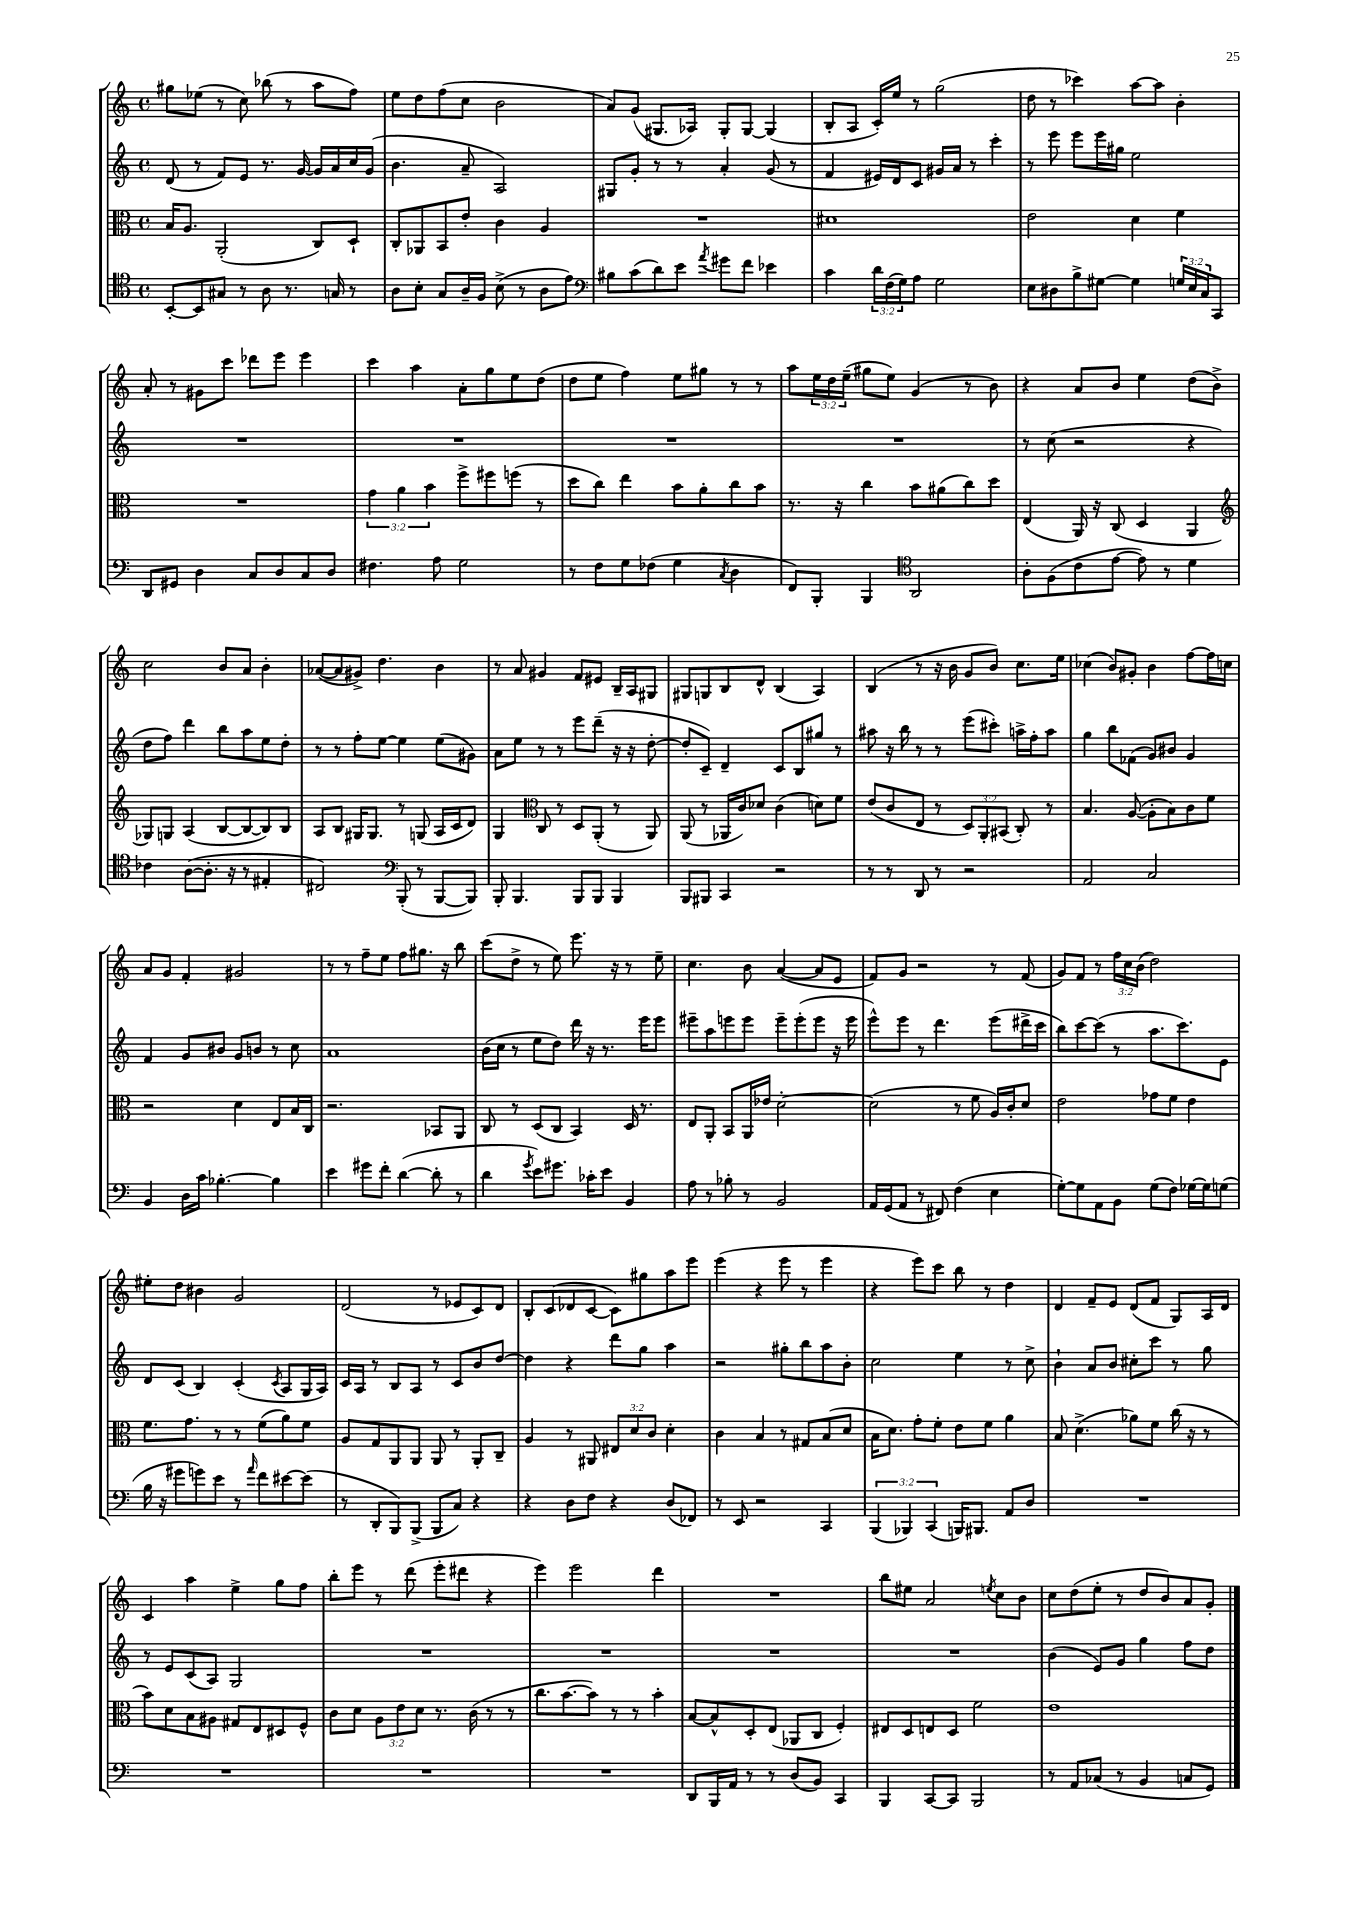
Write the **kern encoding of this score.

**kern	**kern	**kern	**kern
*staff4	*staff3	*staff2	*staff1
*clefC4	*clefC3	*clefG2	*clefG2
*k[]	*k[]	*k[]	*k[]
*M4/4	*M4/4	*M4/4	*M4/4
*met(c)	*met(c)	*met(c)	*met(c)
[8BB'/L	16B/LK	(8d/	8gg#\L
.	8.A/J	.	.
8BB/]	.	8r	(8ee-\J
8G#/J	(2AA'/	8f/L)	8r
8r	.	8e/J	8cc\)
8A\	.	8.r	(8bb-\
8.r	.	.	8r
.	.	[16g/	.
.	8C/L)	16g/]LL	8aa\L
16G/	.	16a/	.
8r	8D`/J	16cc/	8ff\J)
.	.	(16g/JJ	.
=	=	=	=
8A\L	8C'/L	4.b\	8ee\L
8B'\J	8AA-/	.	8dd\
8G/L	8BB/	.	(8ff\
16A~/L	8e'/J	8a~/	8cc\J
16F/JJ	.	.	.
(8B^\	4c\	2A/)	2b\
8r	.	.	.
8A\L	4A/	.	.
8e\J)	.	.	.
=	=	=	=
*clefF4	*	*	*
8B#\L	1r	8G#/L	8a/L)
(8c\	.	8g'/J	(8g/J
8d\)	.	8r	8.G#/L
8e\J	.	8r	.
.	.	.	16A-/Jk)
8qa/	.	.	.
8g#\L	.	4a'/	8G#'/L
8f\J	.	.	[8G#/J
4e-\	.	(8g/	(4G#/]
.	.	8r	.
=	=	=	=
4c\	1d#	4f/	8B'/L
.	.	.	8A/J
24d\LL	.	16e#/LL)	16c'/LL)
(24F\	.	.	.
.	.	16d/J	16ee/JJ
24G\J)	.	.	.
8A\J	.	8c/J	8r
2G\	.	16g#/LL	(2gg\
.	.	16a/JJ	.
.	.	8r	.
.	.	4ccc'\	.
=	=	=	=
8E\L	2e\	8r	8dd\
8D#\	.	8eee\	8r
8B^\	.	8eee\L	4ccc-\)
[8G#\J	.	16eee\L	.
.	.	16gg#\JJ	.
4G#\]	4d\	2ee\	[8aa\L
.	.	.	8aa\]J
24G/LL	4f\	.	4b'\
24E/	.	.	.
24C/J	.	.	.
8CC/J	.	.	.
=	=	=	=
8DD/L	1r	1r	8a'/
8GG#/J	.	.	8r
4D\	.	.	8g#\L
.	.	.	8ccc\J
8C/L	.	.	8ddd-\L
8D/	.	.	8eee\J
8C/	.	.	4eee\
8D/J	.	.	.
=	=	=	=
4.F#\	6g\	1r	4ccc\
.	6a\	.	.
.	.	.	4aa\
.	6b\	.	.
8A\	.	.	.
2G\	8ff^\L	.	8a'\L
.	8ff#\	.	8gg\
.	(8ff\J	.	8ee\
.	8r	.	(8dd\J
=	=	=	=
8r	8dd\L	1r	8dd\L
8F\L	8cc\J)	.	8ee\J
8G\	4ee\	.	4ff\)
(8F-\J	.	.	.
4G\	8b\L	.	8ee\L
.	8a'\	.	8gg#\J
8qC/	.	.	.
4D\	8cc\	.	8r
.	8b\J	.	8r
=	=	=	=
8FF/L)	8.r	1r	8aa\L
8BBB'/J	.	.	24ee\L
.	.	.	24dd\
.	16r	.	.
.	.	.	(24ee~\JJ
4BBB/	4cc\	.	8gg#\L
.	.	.	8ee\J)
*clefC4	*	*	*
2AA/	8b\L	.	(4g/
.	(8a#\	.	.
.	8cc\)	.	8r
.	8dd\J	.	8b\)
=	=	=	=
8A'\L	(4E/	8r	4r
(8F\	.	(8cc\	.
8c\	16AA/)	2r	8a/L
.	16r	.	.
[8e\J	(8C/	.	8b/J
8e\])	4D/	.	4ee\
8r	.	.	.
4d\	4AA/	4r	(8dd\L
.	.	.	8b^\J)
=	=	=	=
*	*clefG2	*	*
4c-\	8G-/L)	8dd\L	2cc\
.	8G/J	8ff\J)	.
([8A\L	(4A/	4ddd\	.
8.A'\]J	.	.	.
.	[8B/L	8bb\L	8b/L
16r	.	.	.
8r	8B/_	8aa\	8a/J
4E#'/	8B/])	8ee\	4b'\
.	8B/J	8dd'\J	.
=	=	=	=
2C#/)	8A/L	8r	([8a-/L
.	8B/J	8r	8a-/]
.	16G#/LK	8ff'\L	8g#^/J)
.	8.G#/J	.	.
.	.	[8ee\J	4.dd\
*clefF4	*	*	*
(8BBB'/	8r	4ee\]	.
8r	(8G/	.	.
[8BBB/L	16A/LL	(8ee\L	4b\
.	16c/J	.	.
8BBB/]J)	8d/J)	8g#\J)	.
=	=	=	=
8BBB'/	4G/	8a\L	8r
4.BBB/	.	8ee\J	8a/
*	*clefC3	*	*
.	8C/	8r	4g#/
.	8r	8r	.
8BBB/L	8D/L	8eee\L	8f/L
8BBB/J	(8AA'/J	(8ddd~\J	8e#/J
4BBB/	8r	16r	16B~/LL
.	.	16r	16A/J
.	8AA/)	[8dd'\	8G#/J
=	=	=	=
8BBB/L	(8AA/	8dd'/]L	8G#/L
8BBB#/J	8r	8c~/J)	8G/
4CC/	16AA-/LL	4d~/	8B/
.	16c/J)	.	.
.	8d-/J	.	8d^^/J
2r	(4c\	8c/L	(4B/
.	.	8B/	.
.	8d\L)	8gg#/J	4A/)
.	8f\J	8r	.
=	=	=	=
8r	(8e/L	8aa#\	(4B/
8r	8c/	16r	.
.	.	16bb\	.
8DD/	8E/J	8r	8r
8r	8r	8r	16r
.	.	.	16b\
2r	12D/L)	(8eee\L	8g/L
.	12AA'/	.	.
.	.	8ccc#'\J)	8b/J)
.	(12BB#/J	.	.
.	8C'/)	16aa^\LL	8.cc\L
.	.	16ff'\J	.
.	8r	8aa\J	.
.	.	.	16ee\Jk
=	=	=	=
2AA/	4.B/	4gg\	(4cc-\
.	.	8bb\L	8b/L)
.	([8A/	(8f-\J	8g#'/J
2C/	8A'\]L	8g/L)	4b\
.	8B\)	8b#/J	.
.	8c\	4g/	[8ff\L
.	8f\J	.	16ff\]L
.	.	.	16cc\JJ
=	=	=	=
4BB/	2r	4f/	8a/L
.	.	.	8g/J
16D\LL	.	8g/L	4f'/
16c\JJ	.	.	.
[4.B-'\	.	8b#/J	.
.	4d\	8g/L	2g#/
.	.	8b/J	.
4B-\]	8E/L	8r	.
.	16B/L	8cc\	.
.	16C/JJ	.	.
=	=	=	=
4e\	2.r	1a	8r
.	.	.	8r
8g#\L	.	.	8ff~\L
8f'\J	.	.	8ee\J
([4d\	.	.	8ff\L
.	.	.	8.gg#\J
8d'\]	8BB-/L	.	.
.	.	.	16r
8r	8AA/J	.	8bb\
=	=	=	=
4d\	8C/	(16b\LL	(8ccc\L
.	.	16cc\JJ	.
.	8r	8r	8dd^\J
8qg/	.	.	.
8e\L)	(8D/L	8ee\L	8r
8.g#\J	8C/J	8dd\J)	8ee\)
.	4BB/)	16ddd\	8.eee\
16c-'\LK	.	16r	.
8e\J	.	8.r	.
.	.	.	16r
4BB/	16D/	.	8r
.	8.r	16eee\LK	.
.	.	8eee\J	8ee~\
=	=	=	=
8A\	8E/L	8eee#~\L	4.cc\
8r	8AA'/J	8aa\	.
8B-'\	8BB/L	8eee\	.
8r	16AA/L	8eee\J	8b\
.	16e-/JJ	.	.
2BB/	[2d'\	8eee~\L	([4a/
.	.	(8eee'\	.
.	.	8eee\J	8a/]L
.	.	16r	8e/J
.	.	16eee\	.
=	=	=	=
16AA/LL	(2d\]	8eee^^\L)	8f/L)
(16GG/J	.	.	.
8AA/J	.	8eee\J	8g/J
8r	.	8r	2r
8FF#/)	.	4.ddd\	.
(4F\	8r	.	.
.	8f\	.	.
4E\	16A/LL)	(8eee\L	8r
.	16c'/J	.	.
.	8d/J	16ddd#^\L	(8f/
.	.	16ccc\JJ	.
=	=	=	=
[8G'\L)	2e\	8bb\L)	8g/L)
8G\]	.	[8ccc\	8f/J
8AA\	.	(8ccc\]J	8r
8BB\J	.	8r	24ff\LL
.	.	.	24cc\
.	.	.	(24b\JJ
(8G\L	8g-\L	8.aa\L	2dd\)
8F\J)	8f\J	.	.
.	.	8.ccc\)	.
[16G-\LL	4e\	.	.
16G-\]J	.	.	.
(8G\J	.	8e\J	.
=	=	=	=
16B\	8.f\L	8d/L	8ee#'\L
16r	.	.	.
8g#\L	.	(8c/J	8dd\J
.	8.g\J	.	.
8g\)	.	4B/)	4b#\
8e\J	8r	.	.
8r	8r	(4c'/	2g/
16qqa/	.	.	.
8f\L	(8f\L	.	.
.	.	8qc/	.
[8e#\	8a\)	8A/L	.
(8e#\]J	8f\J	16G/L	.
.	.	16A/JJ)	.
=	=	=	=
8r	8A/L	16c/LL	(2d/
.	.	16A/JJ	.
8DD'/L	8G/	8r	.
8BBB/)	8AA/	8B/L	.
(8BBB^/J	8AA/J	8A/J	.
8BBB/L	8AA/	8r	8r
8C/J)	8r	8c/L	8e-/L
4r	8AA'/L	8b/	8c/)
.	8C~/J	[8dd/J	8d/J
=	=	=	=
4r	4A/	4dd\]	8B'/L
.	.	.	(8c/
8D\L	8r	4r	8d-/
8F\J	8AA#/	.	[8c/J
4r	12E#/L	8ddd\L	8c\]L)
.	12d/	.	.
.	.	8gg\J	8gg#\
.	12c/J	.	.
(8D/L	4d'\	4aa\	8aa\
8FF-/J)	.	.	8eee\J
=	=	=	=
8r	4c\	2r	(4eee\
8EE/	.	.	.
2r	4B/	.	4r
.	8r	8gg#'\L	8eee\
.	8G#/L	8bb\	8r
4CC/	(8B/	8aa\	4eee\
.	8d/J	8b'\J	.
=	=	=	=
(6BBB/	16B\LK	2cc\	4r
.	8.d\J)	.	.
6BBB-/)	.	.	.
.	8g'\L	.	8eee\L)
(6CC/	.	.	.
.	8f'\J	.	8ccc\J
16BBB/LK)	8e\L	4ee\	8bb\
8.BBB#/J	.	.	.
.	8f\J	.	8r
8AA/L	4a\	8r	4dd\
8D/J	.	8cc^\	.
=	=	=	=
1r	8B/	4b`\	4d/
.	(4.d^\	.	.
.	.	8a/L	8f~/L
.	.	8b/J	8e/J
.	8a-\L)	8cc#'\L	(8d/L
.	8f\J	8ccc\J	8f/J
.	(16cc\	8r	8G/L)
.	16r	.	.
.	8r	8gg\	16A/L
.	.	.	16d/JJ
=	=	=	=
1r	8b\L)	8r	4c/
.	8d\	8e/L	.
.	8B\	(8c/	4aa\
.	8A#\J	8A/J)	.
.	8G#/L	2G/	4ee^\
.	8E/	.	.
.	8D#/	.	8gg\L
.	8F^^/J	.	8ff\J
=	=	=	=
1r	8c\L	1r	8bb'\L
.	8d\J	.	8eee\J
.	12A\L	.	8r
.	12e\	.	.
.	.	.	(8ddd\
.	12d\J	.	.
.	8.r	.	8eee'\L
.	.	.	8ddd#\J
.	(16c\	.	.
.	8r	.	4r
.	8r	.	.
=	=	=	=
1r	8.cc\L	1r	4eee\)
.	[8.b\	.	.
.	.	.	2eee\
.	8b\]J)	.	.
.	8r	.	.
.	8r	.	.
.	4b'\	.	4ddd\
=	=	=	=
8DD/L	[8B/L	1r	1r
16BBB/L	8B^^/]	.	.
16AA/JJ	.	.	.
8r	8D'/	.	.
8r	(8E/J	.	.
(8D/L	8AA-/L	.	.
8BB/J)	8C/J	.	.
4CC/	4F'/)	.	.
=	=	=	=
4BBB/	8E#/L	1r	8bb\L
.	8D/	.	8ee#\J
[8CC/L	8E/	.	2a/
8CC/]J	8D/J	.	.
2BBB/	2f\	.	.
.	.	.	8qee/
.	.	.	8cc\L
.	.	.	8b\J
=	=	=	=
8r	1e	(4b\	8cc\L
8AA/L	.	.	(8dd\
(8C-/J	.	8e/L)	8ee'\J
8r	.	8g/J	8r
4BB/	.	4gg\	8dd/L
.	.	.	8b/)
8C/L	.	8ff\L	8a/
8GG/J)	.	8dd\J	8g'/J
==	==	==	==
*-	*-	*-	*-
